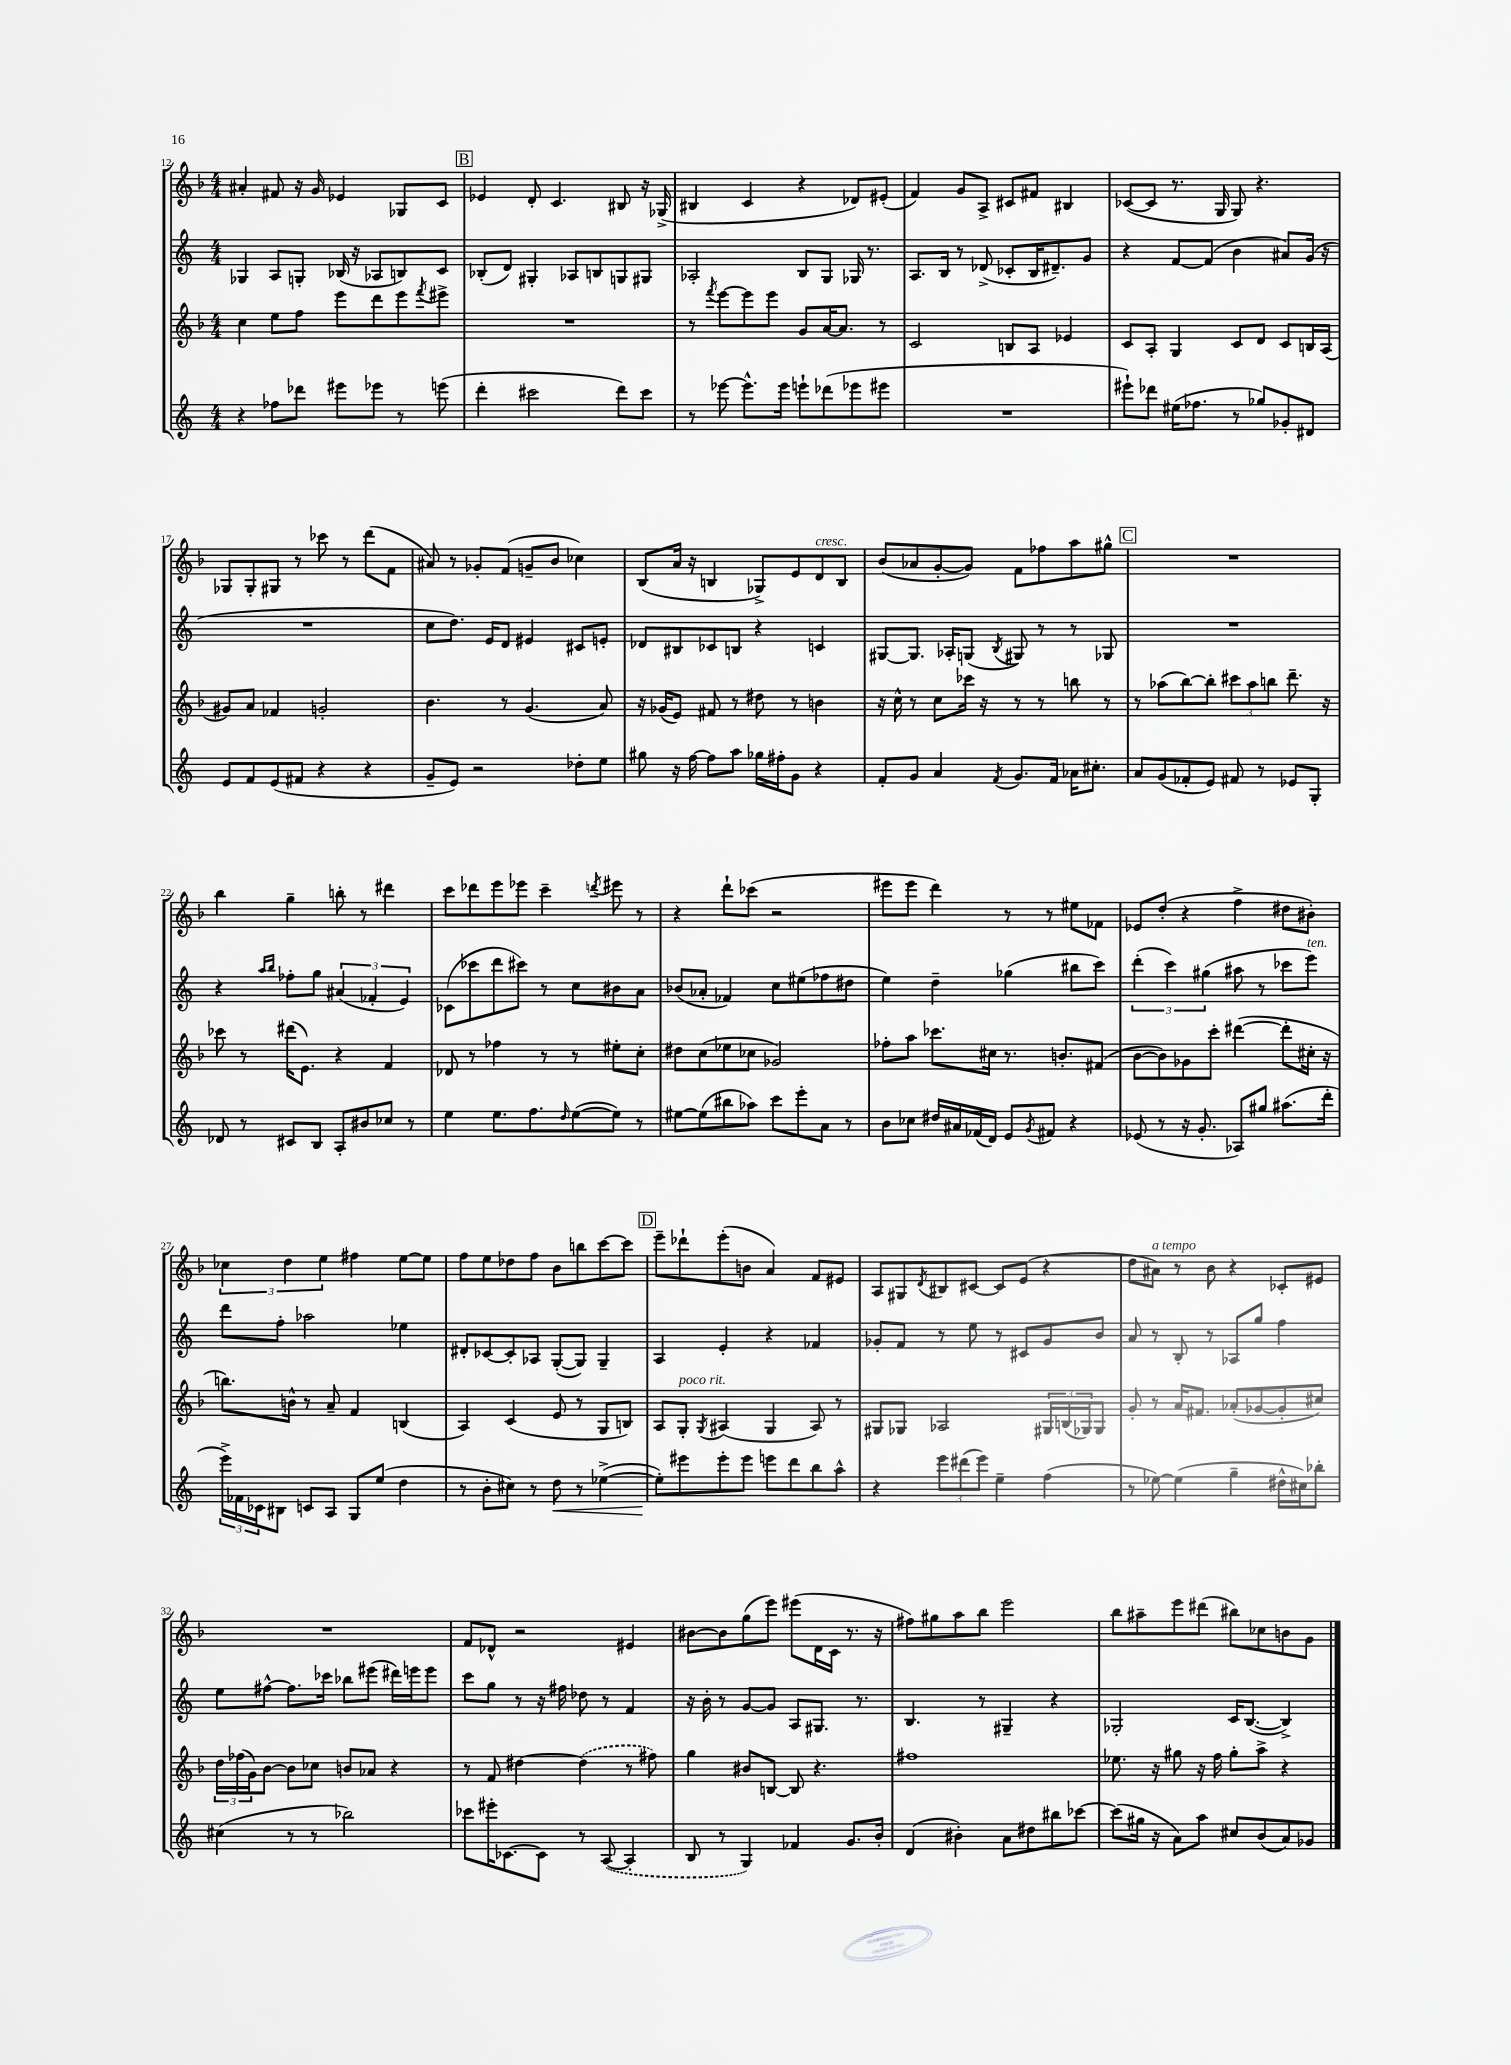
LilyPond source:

<<
\new StaffGroup <<
\new Staff = "s0" {
    \clef treble \key f \major \numericTimeSignature \time 4/4
    ais'4-. fis'8 r16 g'16 ees'4 ges8 c'8 |
    \mark \markup { \box "B" } ees'4 d'8-. c'4. bis8 r16 ges16->( |
    bis4 c'4 r4 des'8) eis'8-.( |
    f'4) g'8 a8-> cis'8 fis'8 bis4 |
    ces'8~( ces'8 r8. g16 g8) r4. |
    ges8 ges8-. gis8 r8 ces'''8 r8 d'''8( f'8 |
    ais'8) r8 ges'8-. f'8( g'8-- bes'8 ces''4) |
    bes8( a'16 r16 b4 ges8->) e'8 d'8^\markup { \italic "cresc." } b8 |
    bes'8( aes'8 g'8~-. g'8) f'8 fes''8 a''8 gis''8-^ |
    \mark \markup { \box "C" } R1 |
    bes''4 g''4-- b''8-. r8 dis'''4 |
    c'''8 des'''8 e'''8 ees'''8 c'''4-- \acciaccatura { d'''8 } eis'''8 r8 |
    r4 d'''8-! ces'''8( r2 |
    eis'''8 eis'''8 d'''4) r8 r8 eis''8 fes'8 |
    ees'8 d''8-.( r4 f''4-> dis''8 bis'8-.) |
    \tuplet 3/2 { ces''4 d''4 e''4 } fis''4 e''8~ e''8 |
    f''8 e''8 des''8 f''8 bes'8 b''8 c'''8~ c'''8 |
    \mark \markup { \box "D" } e'''8-- des'''8-! e'''8-.( b'8 a'4) f'8 eis'8 |
    a8 gis8 \acciaccatura { d'8 } bis8 cis'8~ cis'8 e'8( r4 |
    d''8 ais'8^\markup { \italic "a tempo" }) r8 bes'8 r4 ces'8-. eis'8 |
    R1 |
    f'8 des'8-^ r2 eis'4 |
    bis'8~ bis'8 g''8( e'''8) eis'''8( d'16 c'16 r8. r16 |
    fis''8) gis''8 a''8 bes''8 e'''2 |
    bes''8 ais''8-- e'''8 dis'''8( bis''8) ces''8 b'8 g'8 \bar "|." |
}
\new Staff = "s1" {
    \clef treble \key c \major \numericTimeSignature \time 4/4
    ges4 a8 g8-. bes16( r16 aes8 b8) c'8 |
    \mark \markup { \box "B" } bes8-.( d'8) gis4-. aes8 b8 g8 gis8 |
    aes2-. b8 g8 ges16 r8. |
    a8. b16 r8 des'8->( ces'8-. b16 dis'8.--) g'8 |
    r4 f'8~ f'8( b'4 ais'8) g'16( r16 |
    R1 |
    c''8 d''8.) e'16 d'8 eis'4 cis'8 e'8-. |
    des'8 bis8 ces'8 b8 r4 c'4 |
    gis8~ gis8. aes16-. g8( \acciaccatura { b8 } gis8) r8 r8 ges8 |
    \mark \markup { \box "C" } R1 |
    r4 \grace { a''16 b''16 } fes''8-. g''8 \tuplet 3/2 { ais'4( fes'4-. e'4) } |
    ces'8( ces'''8 d'''8 cis'''8) r8 c''8 bis'8 a'8 |
    bes'8( aes'8-. fes'4) c''8 eis''8( fes''8 dis''8 |
    e''4) d''4-- ges''4( bis''8 c'''8) |
    \tuplet 3/2 { d'''4-.( c'''4) gis''4( } ais''8 r8 ces'''8 e'''8^\markup { \italic "ten." }) |
    d'''8 f''8-. aes''2 ees''4 |
    dis'8-. ces'8~ ces'8-. aes8 g8~-.( g8) g4-- |
    \mark \markup { \box "D" } a4 e'4-. r4 fes'4 |
    ges'8-. f'8 r8 e''8 r8 cis'8 ges'8 b'8 |
    a'8 r8 b8-. r8 aes8 g''8 f''4 |
    e''8 fis''8~-^ fis''8. ces'''16 bes''8 eis'''8( dis'''16) e'''16 e'''8 |
    c'''8 g''8 r8 r16 fis''16 des''8 r8 f'4 |
    r16 b'16-. r8 g'8~ g'8 a8 gis8. r8. |
    b4. r8 gis4-- r4 |
    ges2-. c'16 b8.~( b4->) \bar "|." |
}
\new Staff = "s2" {
    \clef treble \key f \major \numericTimeSignature \time 4/4
    c''4 e''8 f''8 e'''8 d'''8 e'''8 \acciaccatura { f'''8 } eis'''8-> |
    \mark \markup { \box "B" } R1 |
    r8 \acciaccatura { f'''8 } e'''8~ e'''8 e'''8 g'8 a'16~ a'8. r8 |
    c'2 b8 a8 ees'4 |
    c'8 a8-. g4 c'8 d'8 c'8 b16 a16( |
    gis'8) a'8 fes'4 g'2-. |
    bes'4. r8 g'4.( a'8) |
    r16 ges'16( e'8) fis'8 r8 dis''8 r8 b'4 |
    r16 c''16-^ r8 c''8 ces'''16 r16 r8 r8 b''8 r8 |
    \mark \markup { \box "C" } r8 aes''8( bes''8~) bes''8-. \tuplet 3/2 { cis'''8 aes''8 b''8 } d'''8.-- r16 |
    ces'''8 r8 dis'''16( e'8.) r4 f'4 |
    des'8 r8 fes''4 r8 r8 eis''8-. c''8-. |
    dis''8 c''8( ees''8 ces''8 ges'2) |
    fes''8-. a''8 ces'''8. cis''16 r8. b'8.-. fis'8( |
    bes'8~ bes'8) ges'8 c'''8-. dis'''4~( dis'''8-. cis''16-. r16 |
    b''8.) b'16-^ r8 a'8-- f'4 b4( |
    a4) c'4( e'8 r8 g8 b8) |
    \mark \markup { \box "D" } a8 g8-.^\markup { \italic "poco rit." } \acciaccatura { g8 } ais4( g4 ais8) r8 |
    gis8 ges8 aes2 \tuplet 3/2 { gis16 b16( ges16) } ges8 |
    g'8-. r8 a'16 fis'8. aes'8-.( ges'8~ ges'8-. cis''8) |
    \tuplet 3/2 { d''16 fes''16( g'16) } bes'8~ bes'8 ces''8 b'8 aes'8 r4 |
    r8 f'8 dis''4~ \once \slurDashed dis''4( r8 fis''8) |
    g''4 bis'8 b8~ b8 r4. |
    fis''1 |
    ees''8. r16 gis''8 r16 f''16 gis''8-. a''8-> r4 \bar "|." |
}
\new Staff = "s3" {
    \clef treble \key c \major \numericTimeSignature \time 4/4
    r4 fes''8 des'''8 eis'''8 ees'''8 r8 e'''8( |
    \mark \markup { \box "B" } d'''4-. cis'''2 d'''8) cis'''8 |
    r8 ees'''8~ ees'''8.-^ ees'''16 e'''8-! des'''8( ees'''8 eis'''8 |
    R1 |
    eis'''8-!) des'''8 eis''16( fes''8. r8 ges''8) ges'8-. dis'8 |
    e'8 f'8 e'8( fis'8 r4 r4 |
    g'8-- e'8) r2 des''8-. e''8 |
    gis''8 r16 f''16~ f''8 a''8 ges''16 fis''16-. g'8 r4 |
    f'8-. g'8 a'4 \acciaccatura { f'8 } g'8. f'16 aes'16 cis''8.-. |
    \mark \markup { \box "C" } a'8 g'8( fes'8-. e'8) fis'8 r8 ees'8 g8-. |
    des'8 r8 cis'8 b8 a8-. bis'8 ces''8 r8 |
    e''4 e''8. f''8. \grace { d''16 } e''8~( e''8) r8 |
    eis''8~ eis''8( bis''8 aes''8) c'''8 e'''8-. a'8 r8 |
    b'8 ces''8 dis''16 ais'16 fes'16( d'16) e'8 \acciaccatura { g'8 } fis'8 r4 |
    ees'8( r8 r16 g'8.-. aes8) gis''8 ais''8.( d'''16-. |
    \tuplet 3/2 { e'''16->) fes'16 ces'16 } bis8 c'8 a8 g8 e''8( d''4 |
    r8 b'8-. cis''8) r8 d''8\< r8 ees''4~->( |
    \mark \markup { \box "D" } ees''8-.\!) eis'''8 eis'''8-. eis'''8 e'''8 d'''8 b''8 a''8-^ |
    r4 \tuplet 3/2 { e'''8 dis'''8( e'''8) } e''4-- f''4( |
    r8 ees''8~) ees''4( g''4-- dis''16-^ cis''16) bes''8-. |
    cis''4( r8 r8 bes''2) |
    ces'''8 eis'''16-. ces'8.~ ces'8 r8 \once \slurDashed a8~( a4-. |
    b8 r8 g4) fes'4 g'8. b'16-. |
    d'4( bis'4-.) a'8 dis''8 bis''8 ces'''8~ |
    ces'''8( gis''16 r16 a'8) a''8 cis''8 b'8( a'8) ges'8 \bar "|." |
}
>>
>>
\layout { \context { \Score currentBarNumber = #12 } }
